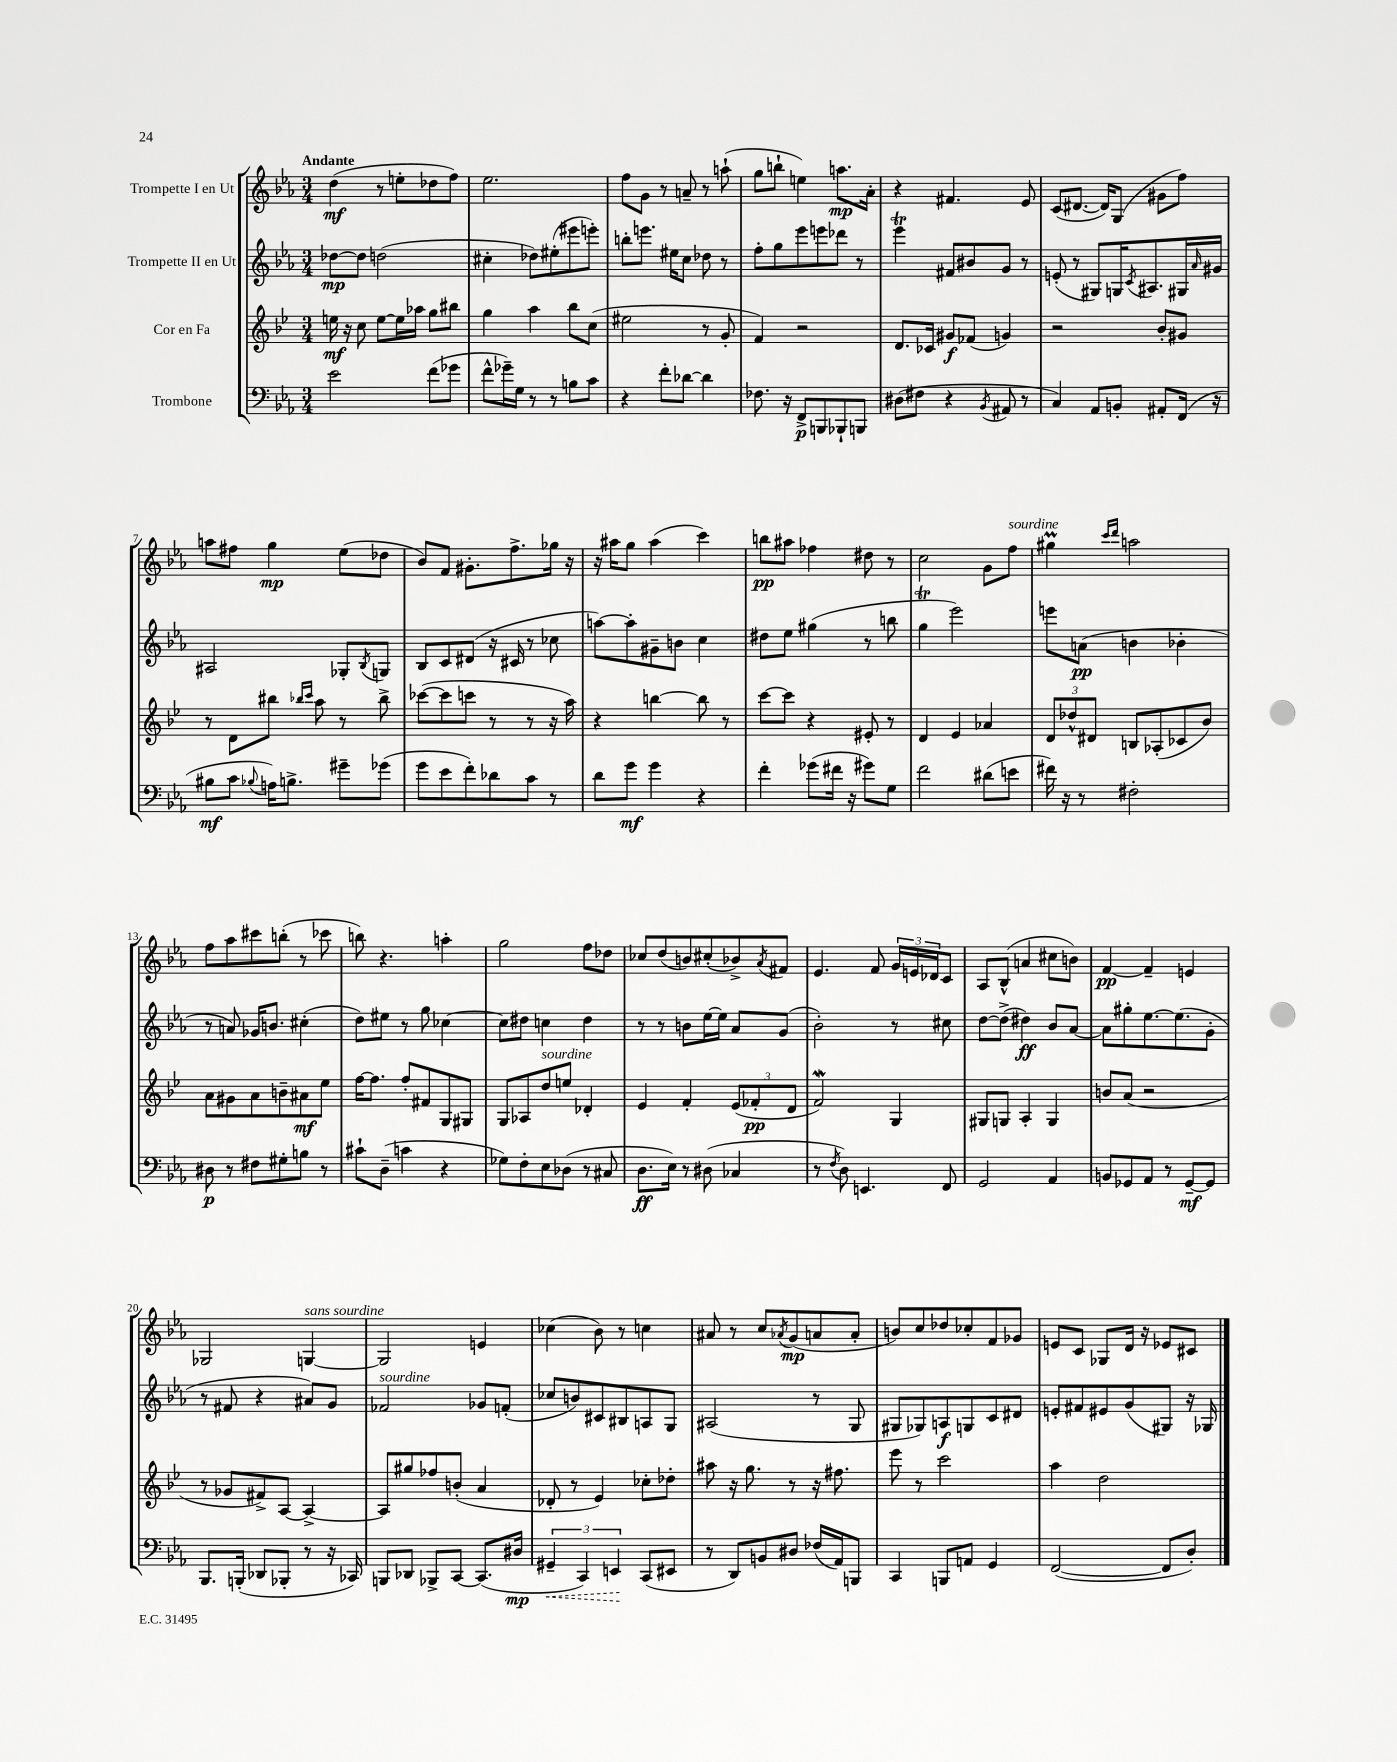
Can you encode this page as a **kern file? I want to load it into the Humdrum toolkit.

**kern	**kern	**kern	**kern
*staff4	*staff3	*staff2	*staff1
*clefF4	*clefG2	*clefG2	*clefG2
*k[b-e-a-]	*k[b-e-]	*k[b-e-a-]	*k[b-e-a-]
*M3/4	*M3/4	*M3/4	*M3/4
2e-	16ee	[8dd-	(4dd
.	16r	.	.
.	8cc	8dd-]	.
.	[8ee	(2dd	8r
.	16ee]	.	8ee'
.	16aa-	.	.
(8f	8gg	.	8dd-
8g-	8bb#	.	8ff)
=	=	=	=
8f^^	4gg	4cc#'	2.ee-
16g-~)	.	.	.
16G	.	.	.
8r	4aa	8dd-)	.
8r	.	(8ee#'	.
8B	8bb-	8eee#	.
8c	(8cc	8eee')	.
=	=	=	=
4r	2ee#	8bb'	8ff
.	.	8.eee	8g
8f'	.	.	8r
.	.	16ee#	.
[8d-	.	8cc	8a~
4d-]	8r	8dd-	8r
.	8g'	8r	(8aa`
=	=	=	=
8.F-	4f)	8ff'	8gg
.	.	8gg	8bb`
16r	.	.	.
8FF^	2r	8eee-	4ee)
8BBB	.	8eee	.
8BBB-`	.	8ddd-	8.aa
8BBB	.	8r	.
.	.	.	16a-'
=	=	=	=
(8D#	8.d	4eee-	4r
8F#	.	.	.
.	16c-	.	.
4r	8g#	8f#	4.f#
.	(8f-	8b#	.
8qBB-	.	.	.
8AA#	4g)	8g	.
8r	.	8r	8e-
=	=	=	=
4C)	2r	(8e'	(8c
.	.	8r	[8.d#
8AA-	.	8G#)	.
.	.	.	16d#])
8BB'	.	16G	(8G
.	.	8qc	.
.	.	8.A#	.
8AA#'	8b-'	.	8g#
(16FF	8g#	16G#	8ff)
.	.	16qqa-	.
16r	.	16g#	.
=	=	=	=
8B#	8r	2A#	8aa
8c	8d	.	8ff#
8qqB-	.	.	.
16A)	8bb#	.	4gg
8.B^	.	.	.
.	16qqbb-	.	.
.	16qqccc	.	.
.	8aa	.	.
8g#~	8r	8G-'	(8ee-
.	.	8qB-	.
(8g-	8bb-^	8G	8dd-
=	=	=	=
8g	([8ccc-	8B-	8b-)
8e-	8ccc-]	8c	8f
8f')	8ccc	(8d#	8.g#'
8d-	8r	16r	.
.	.	16c#	8.ff^
8c	8r	8r	.
8r	16r	8cc-	16gg-
.	16aa)	.	16r
=	=	=	=
8d	4r	[8aa)	16r
.	.	.	16aa#
8g	.	8aa']	8gg
4g	[4bb	8g#~	(4aa#
.	.	8b	.
4r	8bb]	4cc	4ccc)
.	8r	.	.
=	=	=	=
4f'	[8ccc	8dd#	8bb
.	8ccc]	8ee-	8aa#
(8g-	4r	(4gg#	4ff-
16f#	.	.	.
16r	.	.	.
8g#)	8e#'	8r	8dd#
8G	8r	8bb	8r
=	=	=	=
2f	4d	4gg	2cc
.	4e-	2eee-)	.
(8d#	4a-	.	8g
8e	.	.	8ff
=	=	=	=
16f#)	12d	8eee	4gg#
16r	.	.	.
.	12dd-^^	.	.
8r	.	(8a	.
.	12d#	.	.
.	.	.	16qqccc
.	.	.	16qqddd
2F#'	8B	4b	2aa
.	(8A-'	.	.
.	8c-	4b-'	.
.	8b-)	.	.
=	=	=	=
8D#	8a	8r	8ff
8r	8g#	8a)	8aa-
8F#	8a	16g-	8ccc#
.	.	8.b	.
8G#'	8b~	.	(8bb'
8B	8a#	(4cc#'	8r
8r	8ee-	.	8ccc-
=	=	=	=
8c#`	[16ff	8dd)	8bb)
.	8.ff]	.	.
(8D~	.	8ee#	4.r
4c	8ff'	8r	.
.	8f#	8gg	.
4r	8G	[4cc-	4aa'
.	8G#	.	.
=	=	=	=
8G-)	8G	8cc-]	2gg
8F'	8A-	8dd#	.
8E-	8dd	4cc	.
(8D-	8ee	.	.
8r	4d-'	4dd#	8ff
8C#	.	.	8dd-
=	=	=	=
8.D	4e-	8r	8cc-
.	.	8r	(8dd
16E-)	.	.	.
8r	4f'	8b	8b)
(8D#	.	[16ee-	(8cc#'
.	.	16ee-]	.
4C-	(12e-	8a-	8b-^)
.	12f-'	.	.
.	.	.	8qa-
.	.	(8g	8f#
.	12d	.	.
=	=	=	=
8r	2f)	2b-')	4.e-
8qF	.	.	.
8D)	.	.	.
4.EE	.	.	.
.	.	.	8f
.	4G	8r	24g
.	.	.	24e
.	.	.	24d-
8FF	.	8cc#	8c
=	=	=	=
2GG	8G#	[8dd	8A-
.	8G	(8dd^]	(8B-^^
.	4A'	4dd#)	4a
4AA-	4G	8b-	8cc#
.	.	[8a-	8b)
=	=	=	=
8BB	8b	8a-]	[4f
8GG-	(8a	8gg#'	.
8AA-	2r	[8.ee-	4f~]
8r	.	.	.
.	.	(8.ee-]	.
[8GG-~	.	.	4e
8GG-]	.	8g'	.
=	=	=	=
8.BBB-	8r	8r	2G-
.	8g-	8f#	.
(16BBB'	.	.	.
8DD-	8f#^)	4r	.
8BBB-'	[8A	.	.
8r	4A^_	8a#)	[4G
16r	.	8g	.
16CC-)	.	.	.
=	=	=	=
8BBB	8A]	2f-	2G]
8DD-	8gg#	.	.
8BBB-^	8ff-	.	.
[8CC	(8b'	.	.
(8.CC]	4a	8g-	4e
.	.	(8f'	.
16D#	.	.	.
=	=	=	=
6GG#~	8d-'	8cc-	(4cc-
.	8r	8b)	.
6CC)	.	.	.
.	4e-)	8c#	8b-)
6EE	.	.	.
.	.	8B#	8r
(8CC	8cc-'	8A	4cc
8EE#	8dd-'	8G	.
=	=	=	=
8r	8aa#	(2A#	8a#
8DD)	16r	.	8r
.	8.gg	.	.
8BB	.	.	8cc
.	.	.	8qa-
8D#	8r	.	(8g
(16F-	16r	8r	8a
16AA-)	8.ff#	.	.
8BBB	.	8G	8a'
=	=	=	=
4CC	8eee-	8G#	8b)
.	8r	8G-)	8cc
8BBB	2ccc	8A	8dd-
8AA	.	8G	8cc-'
4GG	.	8c	8f
.	.	8d#	8g-
=	=	=	=
([2FF	4aa	8e'	8e
.	.	8f#	8c
.	2dd	8e#	8G-
.	.	(8g	16d
.	.	.	16r
8FF]	.	8G#)	8e-
8D')	.	16r	8c#
.	.	16G-	.
==	==	==	==
*-	*-	*-	*-
